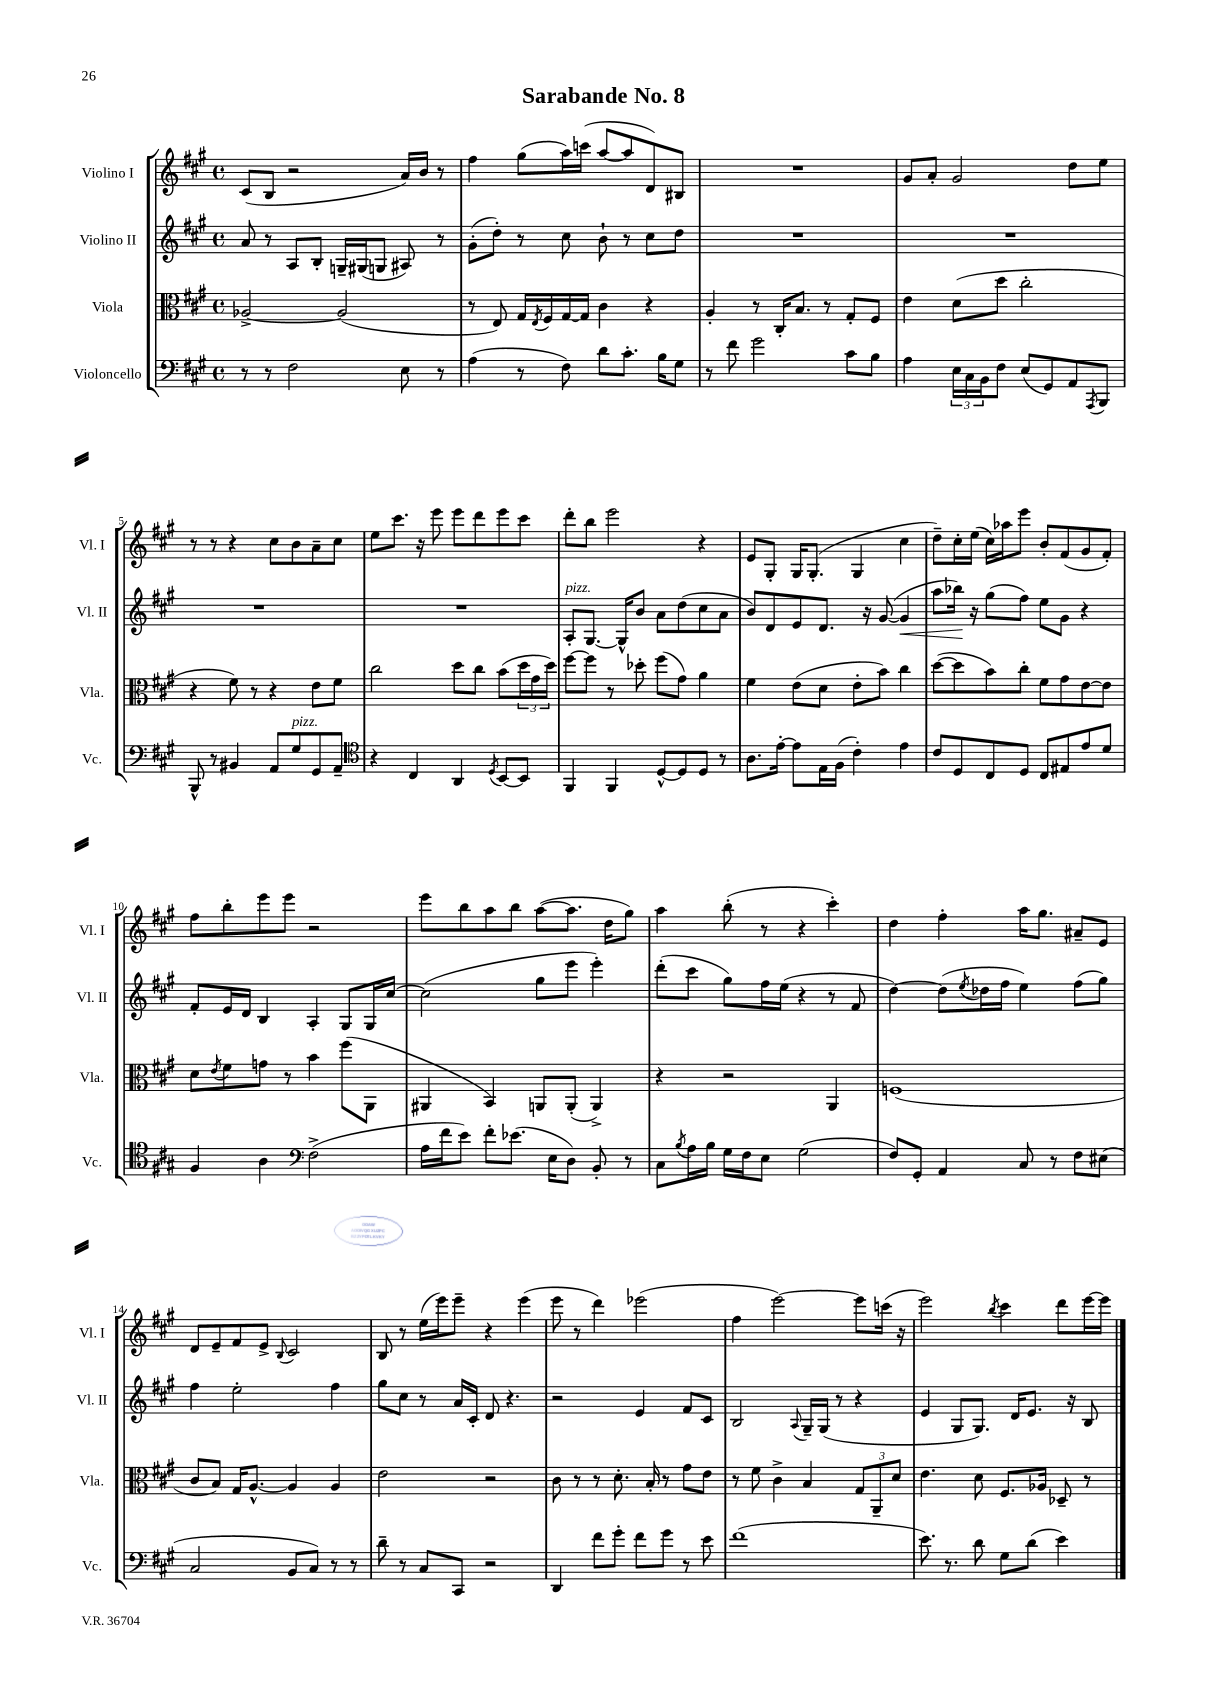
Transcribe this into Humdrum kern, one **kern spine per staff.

**kern	**kern	**kern	**dynam	**kern
*part4	*part3	*part2	*part2	*part1
*staff4	*staff3	*staff2	*staff2	*staff1
*I"Violoncello	*I"Viola	*I"Violino II	*	*I"Violino I
*I'Vc.	*I'Vla.	*I'Vl. II	*	*I'Vl. I
*clefF4	*clefC3	*clefG2	*	*clefG2
*k[f#c#g#]	*k[f#c#g#]	*k[f#c#g#]	*	*k[f#c#g#]
*M4/4	*M4/4	*M4/4	*	*M4/4
*met(c)	*met(c)	*met(c)	*	*met(c)
=1	=1	=1	=1	=1
8r	[2A-X^/	8a/	.	(8c#/L
8r	.	8r	.	8B/J
2F#\	.	8A/L	.	2r
.	.	8B'/J	.	.
.	(2A-/]	16Gn~/LL	.	.
.	.	(16G#X/J	.	.
.	.	8Gn/J	.	.
8E\	.	8A#X/)	.	16a/LL)
.	.	.	.	16b/JJ
8r	.	8r	.	8r
=2	=2	=2	=2	=2
(4A\	8r	(8g#'\L	.	4ff#\
.	8E/)	8dd'\J)	.	.
8r	16G#/LL	8r	.	(8gg#\L
.	8qE/	.	.	.
.	16F#/	.	.	.
8F#\)	[16G#/	8cc#\	.	16aa\L)
.	16G#/JJ]	.	.	(16cccn\JJ
8d\L	4c#\	8b`\	.	[8aa/L
8.c#'\J	.	8r	.	8aa/]
.	4r	8cc#\L	.	8d/)
16B\KL	.	.	.	.
8G#\J	.	8dd\J	.	8B#X/J
=3	=3	=3	=3	=3
8r	4A'/	1r	.	1r
8f#\	.	.	.	.
2g#\	8r	.	.	.
.	16C#'/KL	.	.	.
.	8.B/J	.	.	.
.	8r	.	.	.
8c#\L	8G#'/L	.	.	.
8B\J	8F#/J	.	.	.
=4	=4	=4	=4	=4
4A\	4e\	1r	.	8g#/L
.	.	.	.	8a'/J
24E\LL	(8d\L	.	.	2g#/
24C#\	.	.	.	.
24BB\J	.	.	.	.
8F#\J	8dd\J	.	.	.
(8E/L	2cc#'\	.	.	.
8GG#/)	.	.	.	.
8AA/	.	.	.	8dd\L
8qAAA/	.	.	.	.
8BBB/J	.	.	.	8ee\J
!!LO:LB:g=z
=5	=5	=5	=5	=5
8BBB^^/	4r	1r	.	8r
8r	.	.	.	8r
4BB#X/	8f#\)	.	.	4r
.	8r	.	.	.
8AA/L	4r	.	.	8cc#\L
!LO:TX:a:i:t=pizz.	!	!	!	!
8G#/	.	.	.	8b\
8GG#/	8e\L	.	.	8a~\
8AA~/J	8f#\J	.	.	8cc#\J
=6	=6	=6	=6	=6
*clefC4	*	*	*	*
4r	2cc#\	1r	.	8ee\L
.	.	.	.	8.ccc#\J
4C#/	.	.	.	.
.	.	.	.	16r
.	.	.	.	8eee\
4AA/	8dd\L	.	.	8eee\L
.	8cc#\J	.	.	8ddd\
8qD/	.	.	.	.
[8BB/L	(8b\L	.	.	8eee\
8BB/J]	24dd\L	.	.	8ccc#\J
.	24g#\	.	.	.
.	24dd\JJ)	.	.	.
=7	=7	=7	=7	=7
!	!	!LO:TX:a:i:t=pizz.	!	!
4FF#/	[8ff#\L	8A'/L	.	8ddd'\L
.	8ff#\J]	[8.G#/J	.	8bb\J
4FF#/	8r	.	.	2eee\
.	.	16G#^^/KL]	.	.
.	8dd-X'\	8b/J	.	.
[8D^^/L	(8ff#\L	8a\L	.	.
8D/]	8g#\J)	(8dd\	.	.
8D/J	4a\	8cc#\	.	4r
8r	.	8a\J	.	.
=8	=8	=8	=8	=8
8.A\L	4f#\	8b/L)	.	8e/L
.	.	8d/	.	8G#'/J
[16e'\Jk	.	.	.	.
8e\L]	(8e\L	8e/	.	16G#/KL
.	.	.	.	(8.G#'/J
16E\L	8d\J	8.d/J	.	.
(16F#\JJ	.	.	.	.
4c#'\)	8e'\L	.	.	4G#/
.	.	16r	.	.
.	8b\J)	([8g#/	.	.
!	!	!	!LO:HP:b	!
4e\	4cc#\	4g#/]	<	4cc#\
=9	=9	=9	=9	=9
8c#/L	([8dd\L	8aa\L	.	8dd~\L)
8D/	8dd\]	16bb-X\Jk)	.	16cc#'\L
.	.	16r	[	(16ee\JJ
8C#/	8b\)	(8gg#\L	.	16cc#\LL)
.	.	.	.	16aa-X\J
8D/J	8cc#'\J	8ff#\J)	.	8eee\J
8C#/L	8f#\L	8ee\L	.	8b'/L
8E#X/	8g#\	8g#\J	.	(8f#/
8e/	[8e\	4r	.	8g#/
8d/J	8e\J]	.	.	8f#'/J)
!!LO:LB:g=z
=10	=10	=10	=10	=10
4F#/	8d\L	8f#'/L	.	8ff#\L
.	8qe/	.	.	.
.	8f#\	16e/L	.	8bb'\
.	.	16d/JJ	.	.
4A\	8gn\J	4B/	.	8eee\
.	8r	.	.	8eee\J
*clefF4	*	*	*	*
(2F#^\	4b\	4A'/	.	2r
.	(8ff#\L	8G#/L	.	.
.	8AA\J	16G#/L	.	.
.	.	[16cc#/JJ	.	.
=11	=11	=11	=11	=11
16A\LL	4AA#X/	(2cc#\]	.	8eee\L
16f#\J	.	.	.	.
8e\J)	.	.	.	8bb\
8f#'\L	4BB/)	.	.	8aa\
(8.e-X\J	.	.	.	8bb\J
.	8AAn/L	8gg#\L	.	([8aa\L
16E\KL	.	.	.	.
8D\J)	(8AA'/J	8eee\J	.	8.aa\J]
8BB'/	4AA^/)	4eee'\)	.	.
.	.	.	.	16dd\KL
8r	.	.	.	8gg#\J)
=12	=12	=12	=12	=12
8C#\L	4r	(8ddd'\L	.	4aa\
8qB/	.	.	.	.
16A\L	.	8ccc#\J	.	.
16B\JJ	.	.	.	.
16G#\LL	2r	8gg#\L)	.	(8bb'\
16F#\J	.	.	.	.
8E\J	.	16ff#\L	.	8r
.	.	(16ee\JJ	.	.
(2G#\	.	4r	.	4r
.	4AA/	8r	.	4ccc#'\)
.	.	8f#/	.	.
=13	=13	=13	=13	=13
8F#/L)	(1Fn	[4dd\)	.	4dd\
8GG#'/J	.	.	.	.
4AA/	.	(8dd\L]	.	4ff#'\
.	.	8qee/	.	.
.	.	16dd-X\L	.	.
.	.	16ff#\JJ	.	.
8C#/	.	4ee\)	.	16aa\KL
.	.	.	.	8.gg#\J
8r	.	.	.	.
8F#\L	.	(8ff#\L	.	8a#X~/L
(8E#X\J	.	8gg#\J)	.	8e/J
!!LO:LB:g=z
=14	=14	=14	=14	=14
2C#/	8c#/L	4ff#\	.	8d/L
.	8B/J)	.	.	8e~/
.	16G#/KL	2ee'\	.	8f#/
.	[8.A^^/J	.	.	.
.	.	.	.	8e^/J
.	.	.	.	8qqB/
8BB/L	4A/]	.	.	2c#/
8C#/J)	.	.	.	.
8r	4A/	4ff#\	.	.
8r	.	.	.	.
=15	=15	=15	=15	=15
8d~\	2e\	8gg#\L	.	8B/
8r	.	8cc#\J	.	8r
8C#/L	.	8r	.	(16ee\LL
.	.	.	.	16eee\J)
8CC#/J	.	16a/LL	.	8eee~\J
.	.	16c#'/JJ	.	.
2r	2r	8d/	.	4r
.	.	4.r	.	.
.	.	.	.	(4eee\
=16	=16	=16	=16	=16
4DD/	8c#\	2r	.	8eee\
.	8r	.	.	8r
8f#\L	8r	.	.	4ddd\)
8g#'\J	8.d'\	.	.	.
8f#\L	.	4e/	.	(2eee-X\
.	16B'/	.	.	.
8g#\J	8r	.	.	.
8r	8g#\L	8f#/L	.	.
8e\	8e\J	8c#/J	.	.
=17	=17	=17	=17	=17
(1f#	8r	2B/	.	4ff#\
.	8f#\	.	.	.
.	4c#^\	.	.	[2eee\)
.	.	8qqA/	.	.
.	4B/	16G#~/LL	.	.
.	.	(16G#/JJ	.	.
.	.	8r	.	.
.	12G#/L	4r	.	8eee\L]
.	12AA~/	.	.	.
.	.	.	.	(16cccn\Jk
.	12d/J	.	.	.
.	.	.	.	16r
=18	=18	=18	=18	=18
8.e\)	4.e\	4e/	.	2eee\)
8.r	.	.	.	.
.	.	8G#/L	.	.
8d\	8d\	8.G#/J)	.	.
.	.	.	.	8qbb/
8G#\L	8.F#/L	.	.	4ccc#\
.	.	16d/KL	.	.
(8d\J	.	8.e/J	.	.
.	16A-X/Jk	.	.	.
4e\)	8D-X~/	.	.	8ddd\L
.	.	16r	.	.
.	8r	8B/	.	[16eee\L
.	.	.	.	16eee\JJ]
==	==	==	==	==
*-	*-	*-	*-	*-
